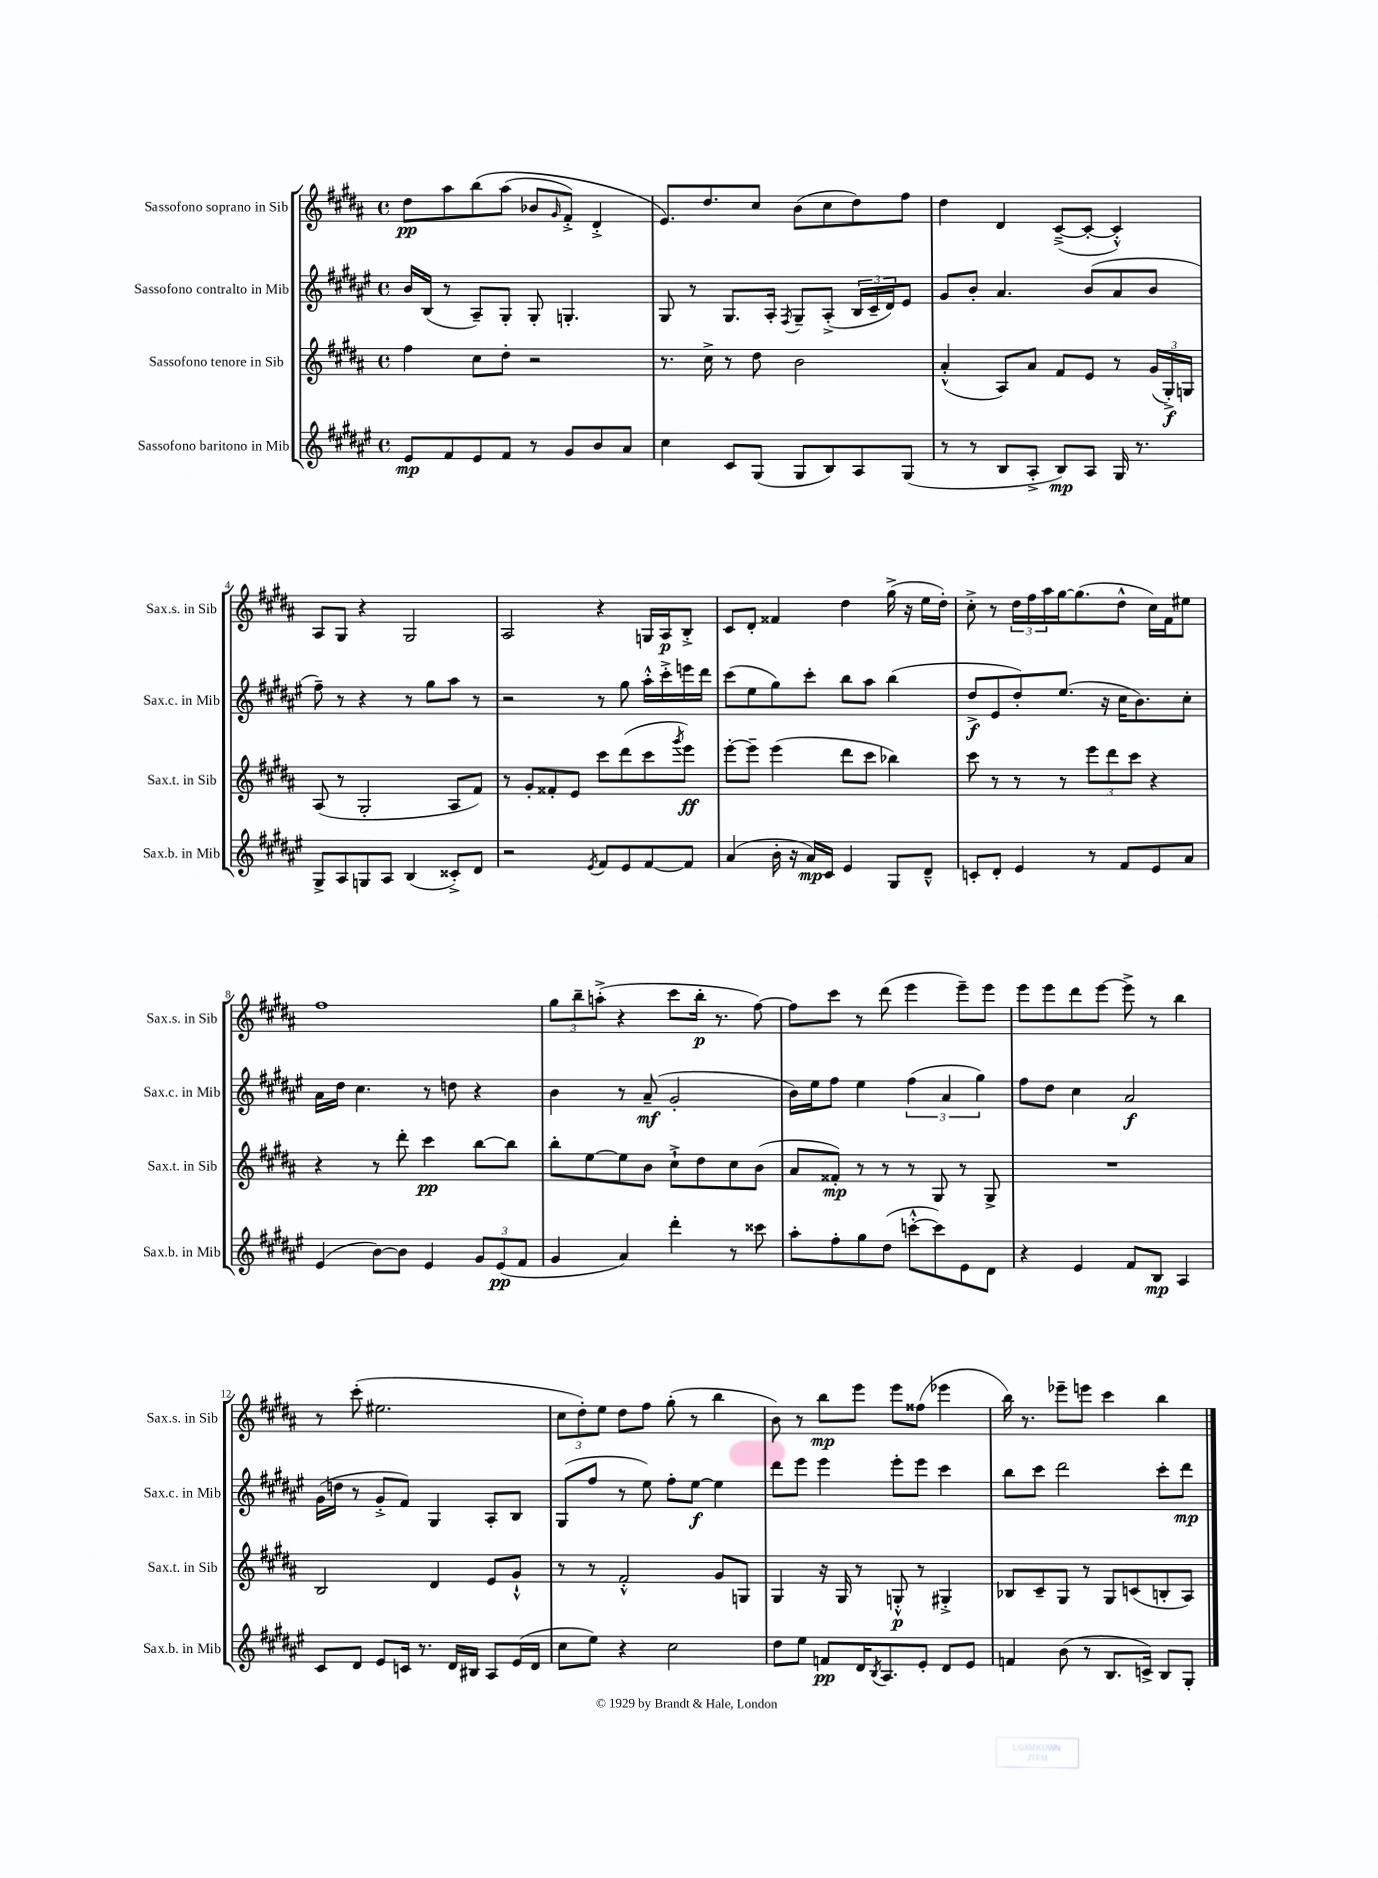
<<
\new StaffGroup <<
\new Staff = "s0" \with { instrumentName = "Sassofono soprano in Sib" shortInstrumentName = "Sax.s. in Sib" } {
    \clef treble \key b \major \defaultTimeSignature \time 4/4
    dis''8\pp ais''8 b''8\( ais''8( bes'8 \grace { gis'16 } fis'8-.->) dis'4-.-> |
    e'8.\) dis''8. cis''8 b'8( cis''8 dis''8) fis''8 |
    dis''4 dis'4 cis'8~--->( cis'8~-. cis'4-.-^) |
    ais8 gis8 r4 gis2 |
    ais2 r4 g16 ais16\p b8-.-> |
    cis'8 dis'8-. fisis'4 dis''4 gis''16->( r16 e''16 dis''16-.) |
    cis''8-.-> r8 \tuplet 3/2 { dis''16 fis''16 ais''16 } gis''16~ gis''8.( dis''8-^ cis''16) fis'16 eis''8 |
    fis''1 |
    \tuplet 3/2 { gis''8 b''8-- a''8-.->( } r4 cis'''8 b''16-.\p r8. fis''8~) |
    fis''8 cis'''8 r8 dis'''8( e'''4 e'''8--) e'''8 |
    e'''8 e'''8 dis'''8 e'''8~ e'''8-> r8 b''4 |
    r8 cis'''8-.( eis''2. |
    \tuplet 3/2 { cis''8 dis''8-.) e''8 } dis''8 fis''8 gis''8-.( r8 b''4 |
    b'8) r8 b''8\mp e'''8 e'''8 fisis''8( ees'''4 |
    b''16) r8. ees'''8-- e'''8 cis'''4 b''4 \bar "|." |
}
\new Staff = "s1" \with { instrumentName = "Sassofono contralto in Mib" shortInstrumentName = "Sax.c. in Mib" } {
    \clef treble \key fis \major \defaultTimeSignature \time 4/4
    b'16 b16( r8 ais8--) gis8-. gis8-. g4.-. |
    gis8 r8 gis8. ais16-. \acciaccatura { fis8 } gis8-- ais8-.->( \tuplet 3/2 { b16 cis'16-- dis'16) } eis'8 |
    gis'8 b'8-. ais'4. b'8( ais'8 b'8 |
    fis''8--) r8 r4 r8 gis''8 ais''8 r8 |
    r2 r8 gis''8 ais''16-.-^ cis'''16-.-> e'''16 dis'''16 |
    cis'''8( eis''8 gis''8) cis'''8-. b''8 ais''8 b''4( |
    dis''8->\f eis'8 dis''8-.) eis''8.( r16 cis''16 b'8.) cis''8-. |
    ais'16 dis''16 cis''4. r8 d''8 r4 |
    b'4 r8 ais'8--\mf( gis'2-. |
    b'16) eis''16 fis''8 eis''4 \tuplet 3/2 { fis''4( ais'4 gis''4) } |
    fis''8 dis''8 cis''4 ais'2\f |
    gis'16( d''16 r8 gis'8-.-> fis'8) gis4 ais8-. b8 |
    gis8( fis''8 r8 eis''8) fis''8-. eis''8~\f eis''4 |
    dis'''8 eis'''8 eis'''4 eis'''8-. eis'''8 cis'''4 |
    b''8 cis'''8 dis'''2 cis'''8-. dis'''8\mp \bar "|." |
}
\new Staff = "s2" \with { instrumentName = "Sassofono tenore in Sib" shortInstrumentName = "Sax.t. in Sib" } {
    \clef treble \key b \major \defaultTimeSignature \time 4/4
    fis''4 cis''8 dis''8-. r2 |
    r8. cis''16-> r8 dis''8 b'2 |
    ais'4-.-^( ais8) ais'8 fis'8 e'8 r8 \tuplet 3/2 { gis'16( gis16-.->\f) g16 } |
    ais8( r8 gis2-. ais8 fis'8) |
    r8 gis'8-. fisis'8-. e'8 cis'''8 dis'''8( cis'''8 \acciaccatura { gis'''8 } e'''8\ff) |
    e'''8~-. e'''8-- e'''4( dis'''8 cis'''8 bes''4) |
    cis'''8 r8 r8 r8 \tuplet 3/2 { e'''8 dis'''8 cis'''8 } r4 |
    r4 r8 dis'''8-. cis'''4\pp b''8~ b''8 |
    b''8-. e''8~ e''8 b'8 cis''8-!-> dis''8 cis''8 b'8( |
    ais'8 fisis'8-.\mp) r8 r8 r8 gis8 r8 gis8-> |
    R1 |
    b2 dis'4 e'8 gis'8-!-^ |
    r8 r8 fis'2-.-^ gis'8 g8 |
    gis4 r16 gis16 r8 g8-.-^\p r8 gis4-.-> |
    bes8 cis'8-- gis8 r8 gis8 c'8( b8-. ais8) \bar "|." |
}
\new Staff = "s3" \with { instrumentName = "Sassofono baritono in Mib" shortInstrumentName = "Sax.b. in Mib" } {
    \clef treble \key fis \major \defaultTimeSignature \time 4/4
    eis'8\mp fis'8 eis'8 fis'8 r8 gis'8 b'8 ais'8 |
    cis''4 cis'8 gis8( gis8 b8) ais8 gis8( |
    r8 r8 b8 ais8-.-> b8\mp) ais8 gis16 r8. |
    gis8-> ais8 g8 ais8 b4( cisis'8-.->) dis'8 |
    r2 \acciaccatura { eis'8 } fis'8 eis'8 fis'8~ fis'8 |
    ais'4( b'16-. r16 ais'16\mp) cis'16 eis'4 gis8 dis'8---^ |
    c'8-. dis'8-. eis'4 r8 fis'8 eis'8 ais'8 |
    eis'4( b'8~) b'8 eis'4 \tuplet 3/2 { gis'8 eis'8\pp( fis'8 } |
    gis'4 ais'4) dis'''4-. r8 cisis'''8 |
    ais''8-. fis''8-. gis''8 dis''8( c'''8~-.-^ c'''8) eis'8 dis'8 |
    r4 eis'4 fis'8 b8\mp ais4 |
    cis'8 dis'8 eis'8 c'16 r8. dis'16 bis16 ais8 eis'16( dis'16 |
    cis''8 eis''8) r4 cis''2 |
    dis''8 eis''8 f'8\pp dis'16 \acciaccatura { b8 } ais8. eis'8-. dis'8 eis'8 |
    f'4 b'8( r8 b8. c'16->) b8 gis8-. \bar "|." |
}
>>
>>
